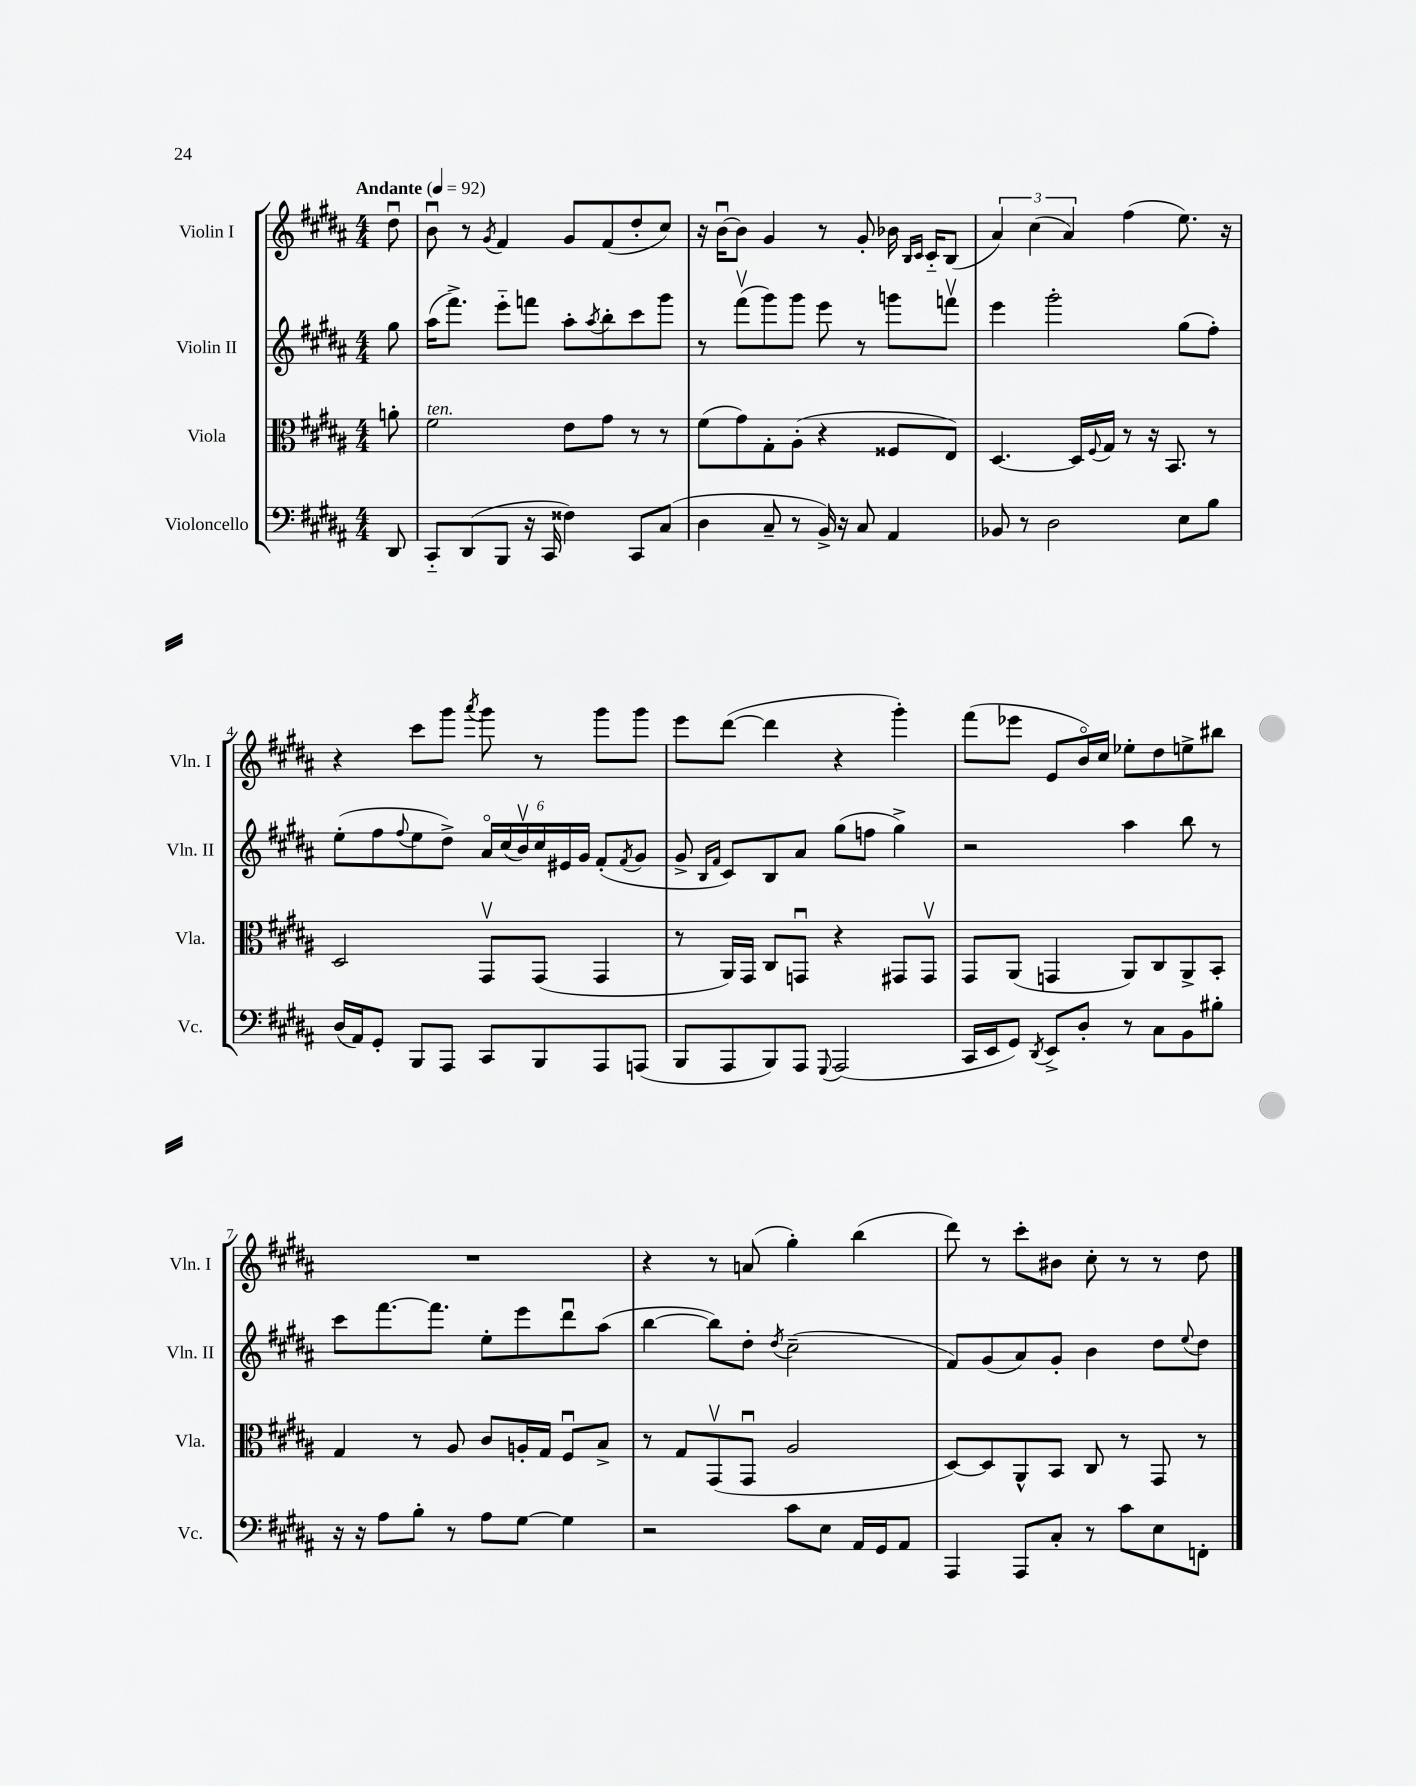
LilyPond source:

<<
\new StaffGroup <<
\new Staff = "s0" \with { instrumentName = "Violin I" shortInstrumentName = "Vln. I" } {
    \clef treble \key b \major \numericTimeSignature \time 4/4 \partial 8 \tempo "Andante" 4 = 92
    dis''8\downbow |
    b'8\downbow r8 \acciaccatura { gis'8 } fis'4 gis'8 fis'8( dis''8-. cis''8) |
    r16 b'16~\downbow b'8 gis'4 r8 gis'8-. bes'16 \grace { b16 cis'16 } cis'16-_ b8( |
    \tuplet 3/2 { ais'4) cis''4( ais'4) } fis''4( e''8.) r16 |
    r4 cis'''8 gis'''8 \acciaccatura { ais'''8 } gis'''8 r8 gis'''8 gis'''8 |
    e'''8 dis'''8~( dis'''4 r4 gis'''4-.) |
    fis'''8( ees'''8 e'8 b'16\flageolet) cis''16 ees''8-. dis''8 e''8-> bis''8 |
    R1 |
    r4 r8 a'8( gis''4-.) b''4( |
    dis'''8) r8 cis'''8-. bis'8 cis''8-. r8 r8 dis''8 \bar "|." |
}
\new Staff = "s1" \with { instrumentName = "Violin II" shortInstrumentName = "Vln. II" } {
    \clef treble \key b \major \numericTimeSignature \time 4/4 \partial 8
    gis''8 |
    ais''16( fis'''8.->) e'''8-_ f'''8 ais''8-. \acciaccatura { ais''8 } b''8-. cis'''8 gis'''8 |
    r8 fis'''8\upbow( gis'''8) gis'''8 e'''8 r8 g'''8 f'''8\upbow |
    e'''4 gis'''2-. gis''8( fis''8-.) |
    e''8-.( fis''8 \appoggiatura { fis''8 } e''8 dis''8->) \tuplet 6/4 { ais'16\flageolet cis''16( b'16\upbow) cis''16 eis'16 gis'16 } fis'8-.( \acciaccatura { fis'8 } gis'8 |
    gis'8-> \grace { b16 fis'16 } cis'8) b8 ais'8 gis''8( f''8 gis''4->) |
    r2 ais''4 b''8 r8 |
    cis'''8 fis'''8.~ fis'''8. e''8-. e'''8 dis'''8\downbow ais''8( |
    b''4~ b''8) dis''8-. \acciaccatura { dis''8 } cis''2--( |
    fis'8) gis'8( ais'8) gis'8-. b'4 dis''8 \appoggiatura { e''8 } dis''8 \bar "|." |
}
\new Staff = "s2" \with { instrumentName = "Viola" shortInstrumentName = "Vla." } {
    \clef alto \key b \major \numericTimeSignature \time 4/4 \partial 8
    a'8-. |
    fis'2^\markup { \italic "ten." } e'8 gis'8 r8 r8 |
    fis'8( gis'8) gis8-. ais8-.( r4 fisis8 e8) |
    dis4.~ dis16 \appoggiatura { fis8 } gis16 r8 r16 b,8. r8 |
    dis2 gis,8\upbow gis,8( gis,4 |
    r8 ais,16) gis,16 cis8 g,8\downbow r4 gis,8 gis,8\upbow |
    gis,8 ais,8( g,4 ais,8) cis8 ais,8-> b,8-. |
    gis4 r8 ais8 cis'8 a16-. gis16 fis8\downbow b8-> |
    r8 gis8 gis,8\upbow( gis,8\downbow ais2 |
    dis8~) dis8 ais,8-^ b,8 cis8 r8 gis,8 r8 \bar "|." |
}
\new Staff = "s3" \with { instrumentName = "Violoncello" shortInstrumentName = "Vc." } {
    \clef bass \key b \major \numericTimeSignature \time 4/4 \partial 8
    dis,8 |
    cis,8-_ dis,8( b,,8 r16 cis,16 fisis4) cis,8 cis8( |
    dis4 cis8-- r8 b,16->) r16 cis8 ais,4 |
    bes,8 r8 dis2 e8 b8 |
    dis16( ais,16) gis,8-. b,,8 ais,,8 cis,8 b,,8 ais,,8 a,,8( |
    b,,8 ais,,8 b,,8) ais,,8 \appoggiatura { gis,,8 } ais,,2( |
    cis,16 e,16 gis,8) \acciaccatura { dis,8 } e,8-> dis8-. r8 cis8 b,8 bis8-. |
    r16 r16 ais8 b8-. r8 ais8 gis8~ gis4 |
    r2 cis'8 e8 ais,16 gis,16 ais,8 |
    ais,,4 ais,,8 cis8-. r8 cis'8 e8 f,8-. \bar "|." |
}
>>
>>
